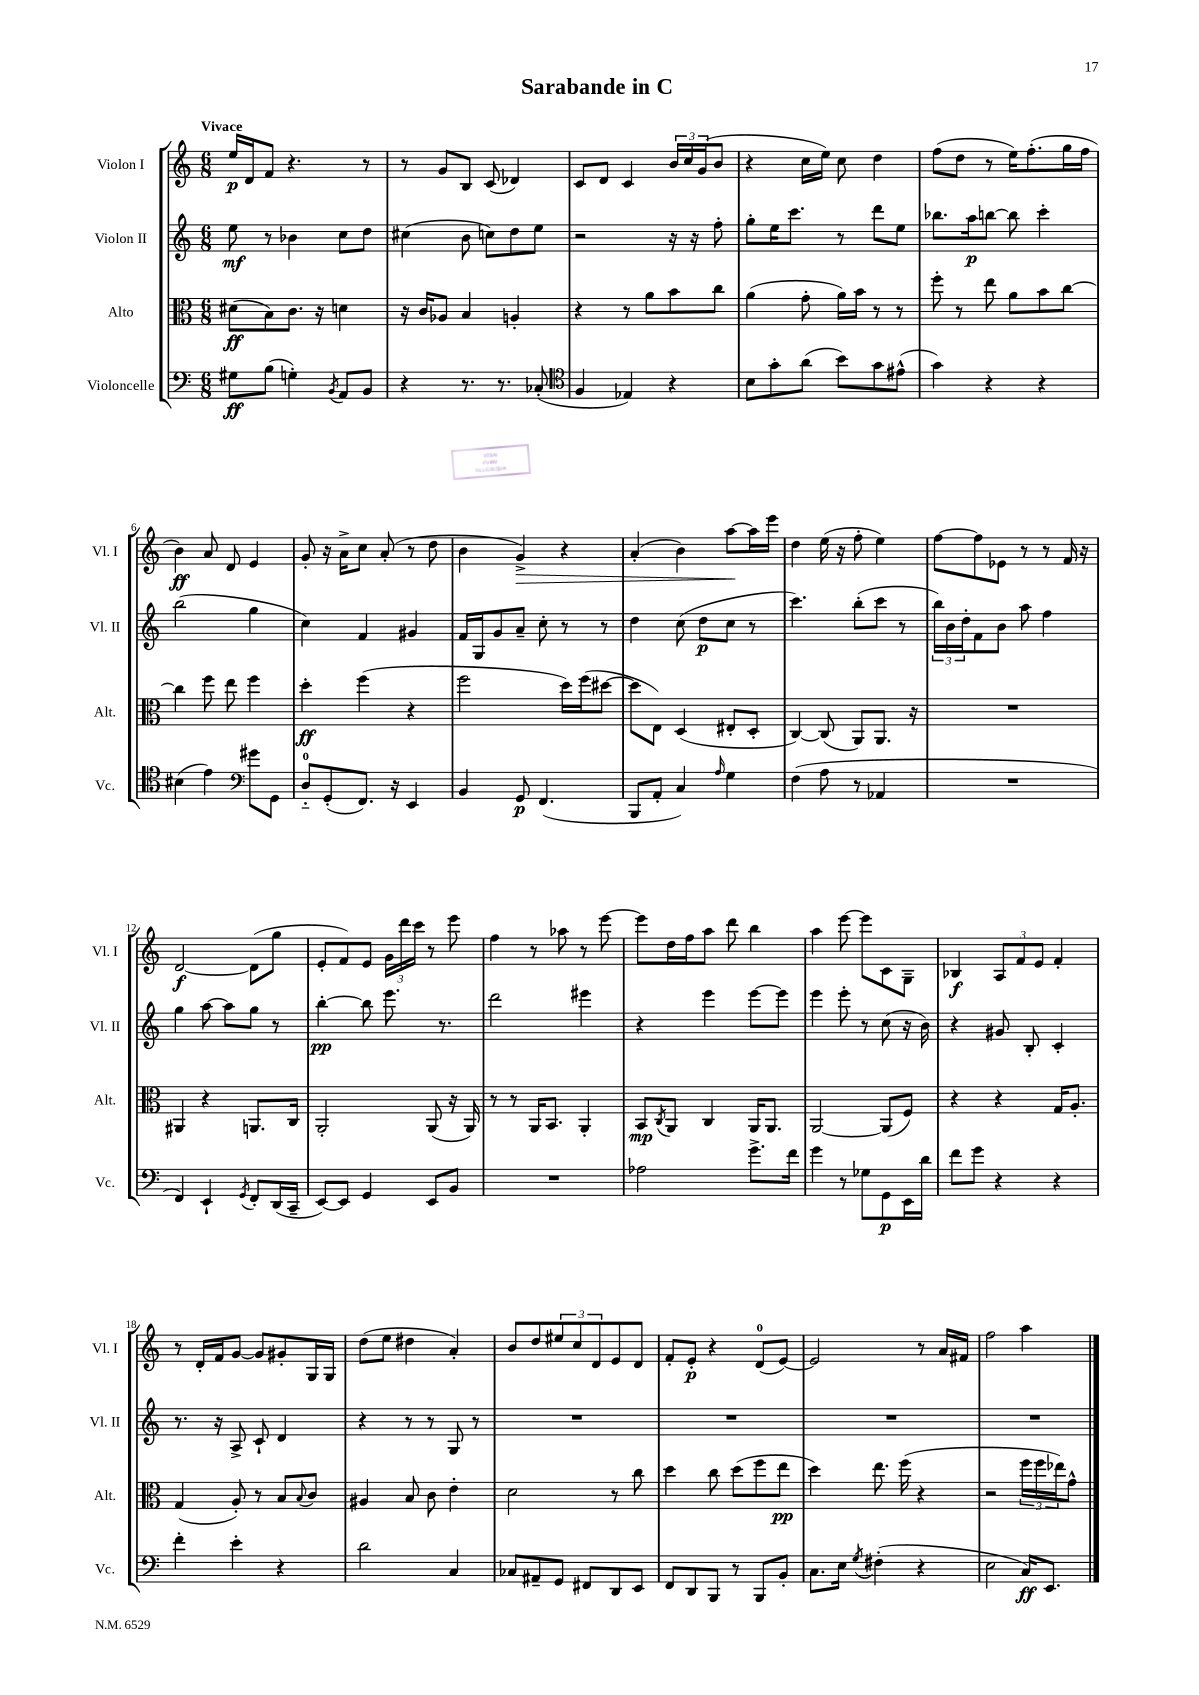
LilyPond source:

\header { title = "Sarabande in C" }
<<
\new StaffGroup <<
\new Staff = "s0" \with { instrumentName = "Violon I" shortInstrumentName = "Vl. I" } {
    \clef treble \key c \major \numericTimeSignature \time 6/8 \tempo "Vivace"
    e''16\p d'16 f'8 r4. r8 |
    r8 g'8 b8 c'8( des'4) |
    c'8 d'8 c'4 \tuplet 3/2 { b'16 c''16 g'16( } b'8 |
    r4 c''16 e''16) c''8 d''4 |
    f''8( d''8 r8 e''16) f''8.-.( g''16 f''16 |
    b'4\ff) a'8 d'8 e'4 |
    g'8-. r16 a'16-> c''8 a'8-.( r8 d''8 |
    b'4 g'4->\>) r4 |
    a'4-.( b'4) a''8~\! a''16 e'''16 |
    d''4 e''16( r16 f''8-. e''4) |
    f''8~ f''8 ees'8 r8 r8 f'16 r16 |
    d'2~\f d'8( g''8 |
    e'8-. f'8) e'8 \tuplet 3/2 { g'16 d'''16 c'''16 } r8 e'''8 |
    f''4 r8 aes''8 r8 e'''8~ |
    e'''8 d''16 f''16 a''8 d'''8 b''4 |
    a''4 e'''8~ e'''8 c'8 g8-- |
    bes4\f \tuplet 3/2 { a8 f'8 e'8 } f'4-. |
    r8 d'16-. f'16 g'8~ g'8 gis'8-. g16 g16 |
    d''8( e''8 dis''4 a'4-.) |
    b'8 d''8 \tuplet 3/2 { eis''8 c''8 d'8 } e'8 d'8 |
    f'8-. e'8-.\p r4 d'8-0( e'8~) |
    e'2 r8 a'16 fis'16 |
    f''2 a''4 \bar "|." |
}
\new Staff = "s1" \with { instrumentName = "Violon II" shortInstrumentName = "Vl. II" } {
    \clef treble \key c \major \numericTimeSignature \time 6/8
    e''8\mf r8 bes'4 c''8 d''8 |
    cis''4( b'8 c''8) d''8 e''8 |
    r2 r16 r16 f''8-. |
    g''8-. e''16 c'''8. r8 d'''8 e''8 |
    bes''8. a''16\p b''8~ b''8 c'''4-. |
    b''2( g''4 |
    c''4) f'4 gis'4 |
    f'16 g16 g'8 a'8-- c''8-. r8 r8 |
    d''4 c''8( d''8\p c''8 r8 |
    c'''4.) b''8-.( c'''8 r8 |
    \tuplet 3/2 { b''16) b'16 d''16-. } f'8 b'8 a''8 f''4 |
    g''4 a''8~ a''8 g''8 r8 |
    b''4~-.\pp b''8 e'''8. r8. |
    d'''2 eis'''4 |
    r4 e'''4 e'''8~ e'''8 |
    e'''4 e'''8-. r8 c''8( r16 b'16) |
    r4 gis'8 b8-. c'4-. |
    r8. r16 a8-> c'8-! d'4 |
    r4 r8 r8 g8 r8 |
    R2. |
    R2. |
    R2. |
    R2. \bar "|." |
}
\new Staff = "s2" \with { instrumentName = "Alto" shortInstrumentName = "Alt." } {
    \clef alto \key c \major \numericTimeSignature \time 6/8
    dis'8\ff( b8) c'8. r16 d'4 |
    r16 c'16 aes8 b4 a4-. |
    r4 r8 a'8 b'8 c''8 |
    a'4( g'8-. a'16) b'16 r8 r8 |
    f''8-. r8 e''8 a'8 b'8 c''8~ |
    c''4 f''8 e''8 f''4 |
    d''4-.\ff f''4( r4 |
    f''2 d''16) f''16( dis''8~ |
    dis''8 e8) d4( eis8-. d8-. |
    c4~) c8( a,8) a,8. r16 |
    R2. |
    ais,4 r4 a,8. c16 |
    a,2-. a,8( r16 a,16) |
    r8 r8 a,16 b,8. a,4-. |
    b,8\mp \acciaccatura { c8 } a,8 c4 a,16 a,8. |
    a,2~ a,8( f8) |
    r4 r4 g16 a8.-. |
    g4( a8-.) r8 b8 \appoggiatura { b8 } c'8 |
    ais4 b8 c'8 e'4-. |
    d'2 r8 c''8 |
    d''4 c''8 d''8( f''8 e''8\pp |
    d''4) e''8. f''16( r4 |
    r2 \tuplet 3/2 { f''16 f''16 ees''16) } g'8-^ \bar "|." |
}
\new Staff = "s3" \with { instrumentName = "Violoncelle" shortInstrumentName = "Vc." } {
    \clef bass \key c \major \numericTimeSignature \time 6/8
    gis8\ff b8( g4-.) \acciaccatura { b,8 } a,8 b,8 |
    r4 r8. r8. ces8-.( |
    \clef tenor f4 ees4) r4 |
    b8 g'8-. a'8( b'8) g'8 eis'8-^( |
    g'4) r4 r4 |
    bis4( e'4) \clef bass gis'8 g,8 |
    d8-0-_ g,8-.( f,8.) r16 e,4 |
    b,4 g,8\p f,4.( |
    b,,8 a,8-. c4) \grace { a16 } g4 |
    f4( a8 r8 aes,4 |
    R2. |
    f,4) e,4-! \acciaccatura { g,8 } f,8-. d,16( c,16-- |
    e,8~) e,8 g,4 e,8 b,8 |
    R2. |
    aes2 g'8.-> f'16 |
    g'4 r8 ges8 g,8\p e,16 d'16 |
    f'8 g'8 r4 r4 |
    f'4-. e'4-. r4 |
    d'2 c4 |
    ces8 ais,8-- g,8 fis,8 d,8 e,8 |
    f,8 d,8 b,,8 r8 b,,8 b,8-. |
    c8. e16 \acciaccatura { g8 } fis4-.( r4 |
    e2 c16\ff) e,8. \bar "|." |
}
>>
>>
